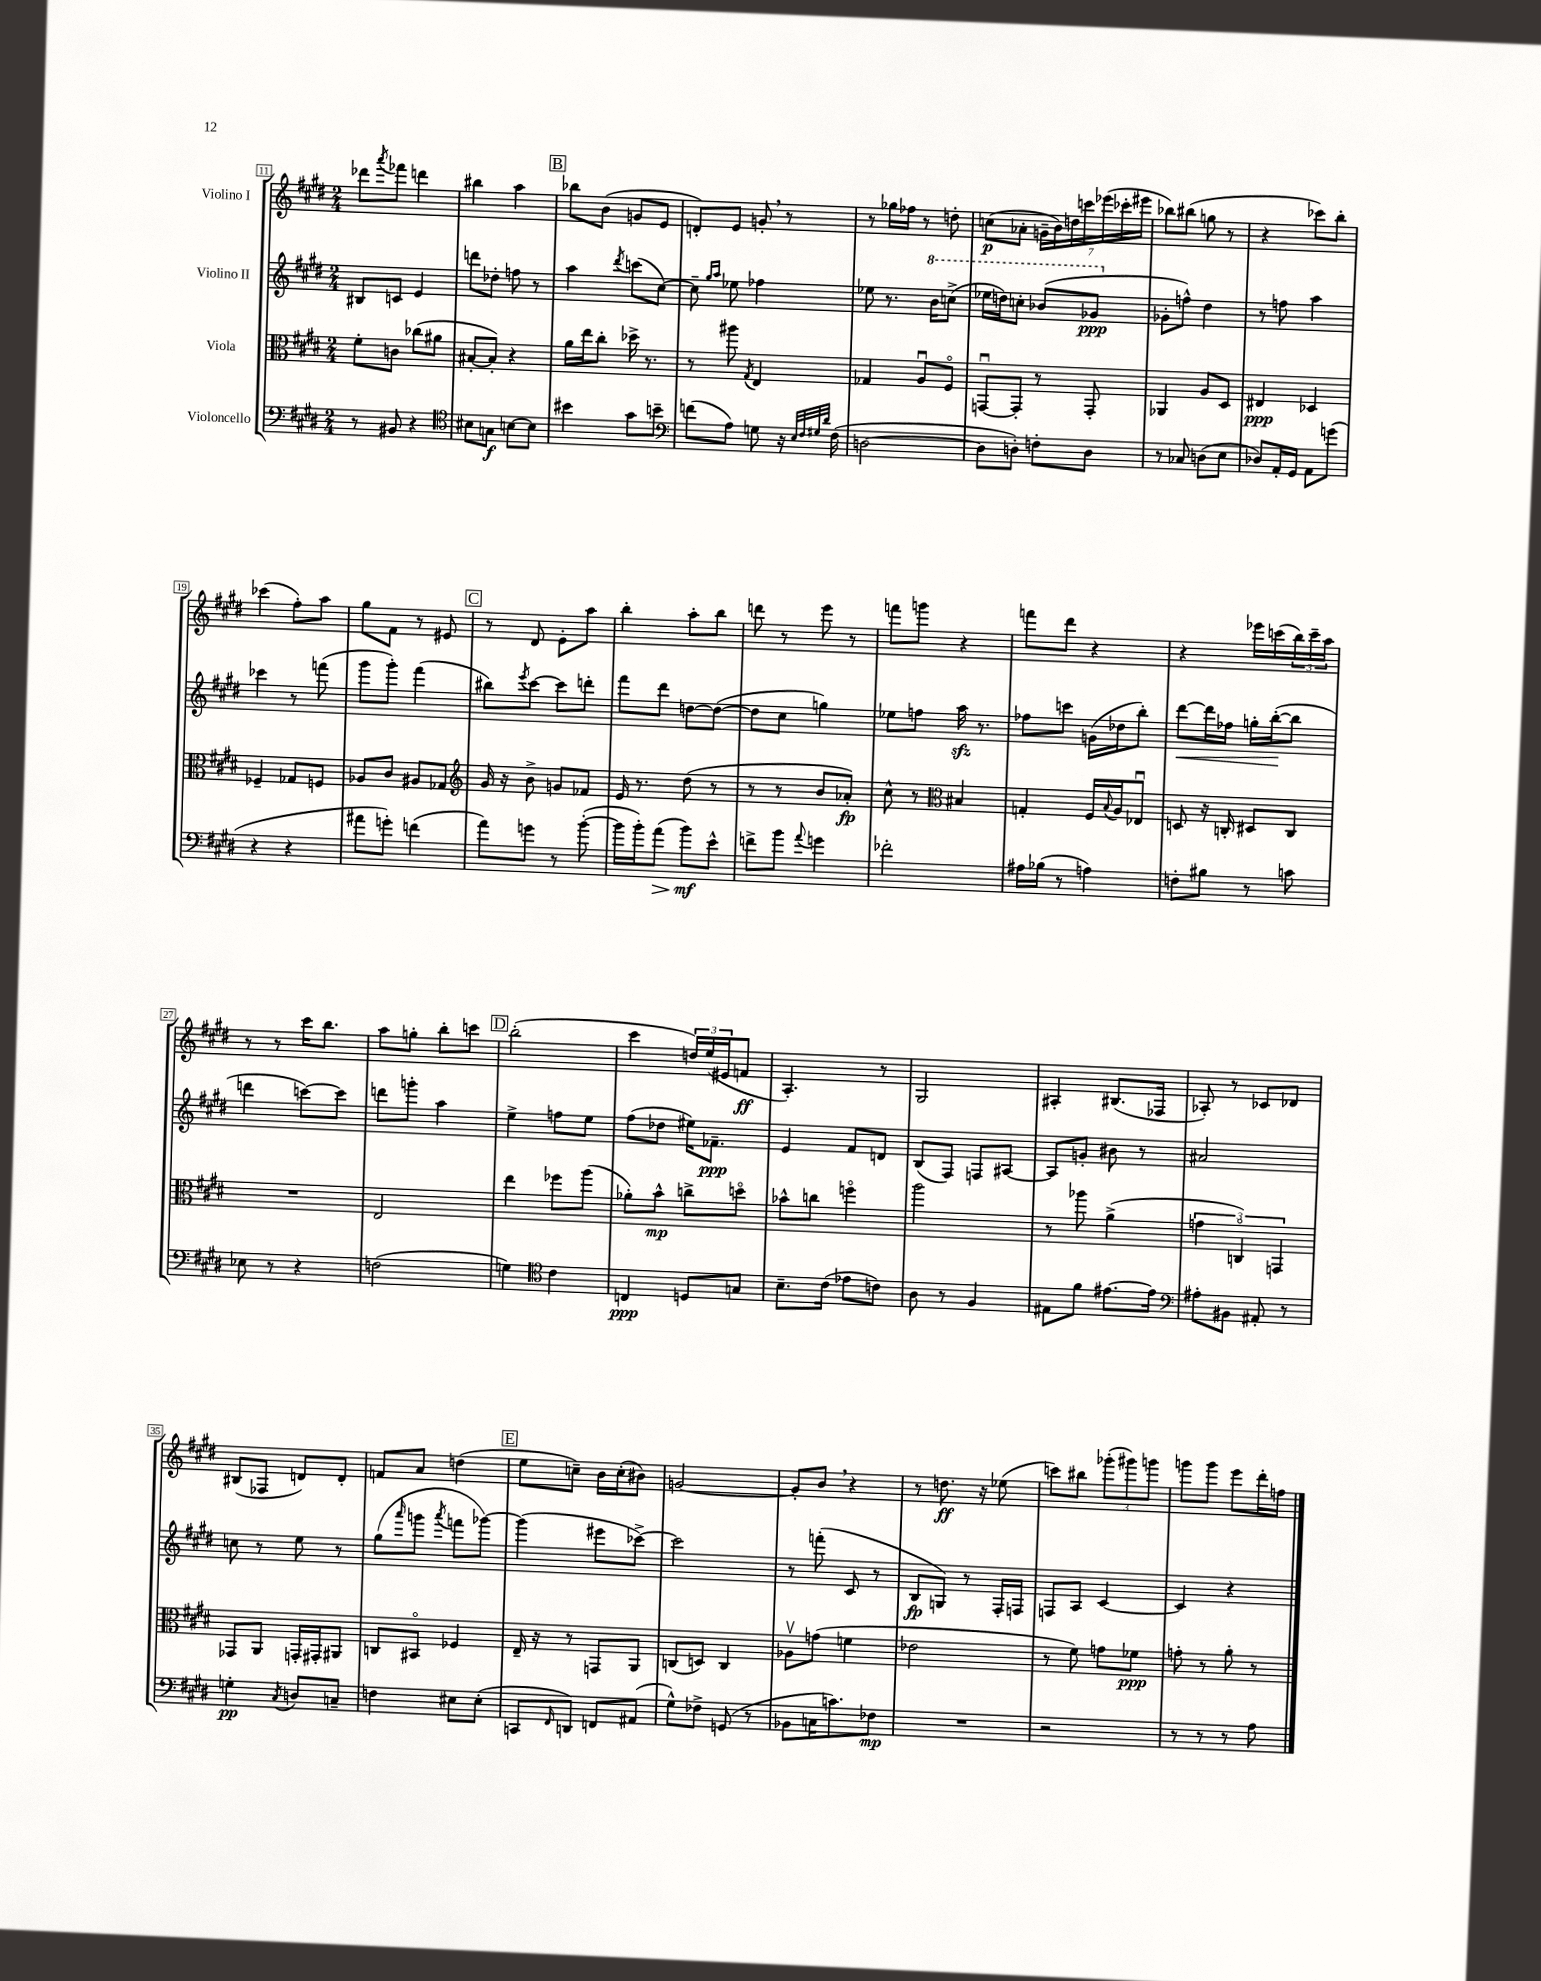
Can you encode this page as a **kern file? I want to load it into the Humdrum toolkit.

**kern	**kern	**kern	**kern
*staff4	*staff3	*staff2	*staff1
*clefF4	*clefC3	*clefG2	*clefG2
*k[f#c#g#d#]	*k[f#c#g#d#]	*k[f#c#g#d#]	*k[f#c#g#d#]
*M2/4	*M2/4	*M2/4	*M2/4
8r	8f#'\L	8B#/L	8ddd-\L
.	.	.	8qaaa/
8BB#/	8c\J	8c/J	8fff-\J
4r	(8cc-\L	4e/	4ddd\
.	8a#\J	.	.
=	=	=	=
*clefC4	*	*	*
8B#\L	[8B#'/L	8ddd\L	4bb#\
8G\J	8B#'/]J)	8dd-'\J	.
[8B\L	4r	8ff\	4aa\
8B\]J	.	8r	.
=	=	=	=
4b#\	16a\LL	4aa\	8bb-\L
.	16ee\J	.	.
.	8cc#'\J	.	(8b\J
.	.	8qddd#/	.
8g#\L	16dd-^\	(8ccc\L	8g/L
.	8.r	.	.
8b~\J	.	[8cc#\J)	8e/J
=	=	=	=
*clefF4	*	*	*
(8f\L	8r	8cc#~\]	8d'/L)
.	.	16qqgg#/LL	.
.	.	16qqaa/JJ	.
8A\J)	8aa#\	8ee-\	8e/J
.	8qG#/	.	.
8G\	4E/	4ff-\	8g'/
16r	.	.	8r
32qqE/LLL	.	.	.
32qqF#/	.	.	.
32qqG#/	.	.	.
32qqd#/JJJ	.	.	.
(16F#\	.	.	.
=	=	=	=
[2D\	4G-/	8ee-\	8r
.	.	8.r	16gg-\LL
.	.	.	16ff-\JJ
.	8Au/L	.	8r
.	.	16bb\LK	.
.	8F#o/J	(8ccc^\J	8dd'\
=	=	=	=
8D\]L	[8GGu/L	16eee-\LL	(8cc\L
.	.	16ddd\J)	.
8D'\J)	8GG'/]J	8ccc'\J	8a-'\J
8F'\L	8r	(8bb-/L	28g~\LL
.	.	.	28b\)
.	.	.	28dd\
.	.	.	28ccc\
8D\J	8GG'/	8gg-/J	.
.	.	.	(28eee-\
.	.	.	28ccc-'\
.	.	.	28eee#\JJ
=	=	=	=
8r	4AA-/	8g-'\L	8bb-\L)
8C-/	.	8ff^^\J)	(8bb#\J
(8D\L	8A/L	4dd#\	8gg\
8E\J	8D#/J	.	8r
=	=	=	=
8D-/L)	4E#/	8r	4r
16AA'/L	.	8ff\	.
16GG#/JJ	.	.	.
8AA\L	4D-/	4aa\	8ccc-\L)
(8g\J	.	.	8bb'\J
=	=	=	=
4r	4F-~/	4ccc-\	(4ccc-\
4r	8G-/L	8r	8ff#'\L)
.	8F/J	(8fff\	8aa\J
=	=	=	=
8a#\L	8A-/L	8ggg#\L	8gg#\L
8g'\J)	8c#/J	8ggg#'\J)	8f#\J
(4f\	8A#/L	(4fff#\	8r
.	8G-/J	.	8e#/
=	=	=	=
*	*clefG2	*	*
8a\L)	16g#/	8bb#\L)	8r
.	16r	.	.
.	.	8qeee/	.
8g\J	8b^\	[8ccc#\J	8d#/
8r	8g/L	8ccc#\]L	8e'\L
([8b'\	8f-/J	8ddd'\J	8aa\J
=	=	=	=
16b\]LL	16e/	8fff#\L	4bb'\
16b'\J)	8.r	.	.
(8a\J	.	8ddd#\J	.
8b\L)	(8dd#\	[8dd\L	8aa'\L
8e^^\J	8r	(8dd\_J	8bb\J
=	=	=	=
8f^\L	8r	8dd\]L	8ddd\
8b\J	8r	8cc#\J	8r
8qqa/	.	.	.
4g\	8b/L	4gg\)	8eee\
.	8a-'/J)	.	8r
=	=	=	=
2f-'\	8cc#^^\	8ee-\L	8fff\L
.	8r	8ff\J	8ggg\J
*	*clefC3	*	*
.	4B#/	16aa\	4r
.	.	8.r	.
=	=	=	=
16A#\LL	4G'/	8ff-\L	8fff\L
(16B-\JJ	.	.	.
8r	.	8ccc\J	8ddd#\J
4A\)	16F#/LL	(16g\LL	4r
.	8qqB/	.	.
.	16A/J	16dd-\J	.
.	8E-u/J	8bb'\J)	.
=	=	=	=
8F'\L	8D/	[8ddd#\L	4r
8B#\J	16r	16ddd#\]L	.
.	16C'/	16ff-\JJ	.
8r	8D#/L	16gg'\LL	16eee-\LL
.	.	([16bb'\J	(16ccc\
8c\	8C/J	8bb\]J	24bb\)
.	.	.	24ccc~\
.	.	.	24aa\JJ
=	=	=	=
8E-\	2r	4ddd\	8r
8r	.	.	8r
4r	.	[8ccc\L)	16ccc#\LK
.	.	.	8.bb\J
.	.	8ccc\]J	.
=	=	=	=
(2F\	2E/	8ddd\L	8aa\L
.	.	8ggg'\J	8gg'\J
.	.	4aa\	8bb'\L
.	.	.	8ccc\J
=	=	=	=
4G\)	4ee\	4ee^\	(2bb'\
*clefC4	*	*	*
4c#\	8ff-\L	8ff\L	.
.	(8aa\J	8ee\J	.
=	=	=	=
4C/	8a-'\L)	(8ff#\L	4ccc#\
.	8b^^\J	8dd-\J	.
8D/L	8cc^\L	16ee#\LK)	24dd/LL)
.	.	.	(24ee/
.	.	8.f-~\J	.
.	.	.	24e#/J
8G/J	8ddo\J	.	8f/J
=	=	=	=
8.B~\L	8b-^^\L	4e/	4.A'/)
.	8cc\J	.	.
(16c#\Jk	.	.	.
8e-\L	4ffo\	8f#/L	.
8c\J)	.	8d/J	8r
=	=	=	=
8A\	2aa\	(8B/L	2G#/
8r	.	8F#/J)	.
4F#/	.	8F/L	.
.	.	[8A#/J	.
=	=	=	=
8E#\L	8r	8A#/]L	4A#'/
8f#\J	8aa-\	8g'/J	.
[8.e#\L	(4a^\	8b#\	(8.B#/L
.	.	8r	.
16e#\]Jk	.	.	16F-/Jk
=	=	=	=
*clefF4	*	*	*
8A#'\L	6g\	2a#/	8A-'/)
8BB#\J	.	.	8r
.	6Co/)	.	.
8AA#'/	.	.	8c-/L
.	6GG/	.	.
8r	.	.	8d-/J
=	=	=	=
4G'\	8GG-/L	8cc\	(8B#/L
.	8AA/J	8r	8F-/J
8qC#/	.	.	.
8D/L	16GG'/LL	8ee\	8d/L)
.	16GG#'/J	.	.
8C~/J	8AA#/J	8r	8d'/J
=	=	=	=
4F\	8C/L	(8gg#\L	8f/L
.	.	16qqaaa/	.
.	8BB#o/J	8ggg\J	8a/J
.	.	8qaaa/	.
8E#\L	4F-/	8fff\L	(4dd\
(8E#'\J	.	[8ggg-\J)	.
=	=	=	=
8CC/L	16E~/	(4ggg-\]	8ee\L
.	16r	.	.
16qqFF#/	.	.	.
8DD/J)	8r	.	8cc~\J)
8FF/L	8GG/L	8eee#\L	16b\LL
.	.	.	(16cc'\J
(8AA#/J	8AA/J	[8ccc-^\J)	8b#\J)
=	=	=	=
8G#^^\L)	(8C/L	2ccc-\]	[2g/
8F-^\J	8D/J)	.	.
(8GG/	4C/	.	.
8r	.	.	.
=	=	=	=
8BB-\L	8A-v\L	8r	8g'/]L
16C\K	(8g\J	(8fff'\	8b/J
8.c\)	.	.	.
.	4f\	8c#/	4r
8F-\J	.	8r	.
=	=	=	=
2r	2e-\	8B/L	8r
.	.	8G/J)	8.dd\
.	.	8r	.
.	.	.	16r
.	.	16F#'/LL	(8ee-\
.	.	16F/JJ	.
=	=	=	=
2r	8r	8F/L	8ccc\L)
.	8f#\)	8A/J	8bb#\J
.	8g\L	[4c#/	(12ggg-'\L
.	.	.	12ggg#\)
.	8f-\J	.	.
.	.	.	12ggg\J
=	=	=	=
8r	8g'\	4c#/]	8ggg\L
8r	8r	.	8ggg\J
8r	8a'\	4r	8eee\L
8A\	8r	.	16ddd#'\L
.	.	.	16ff\JJ
==	==	==	==
*-	*-	*-	*-
